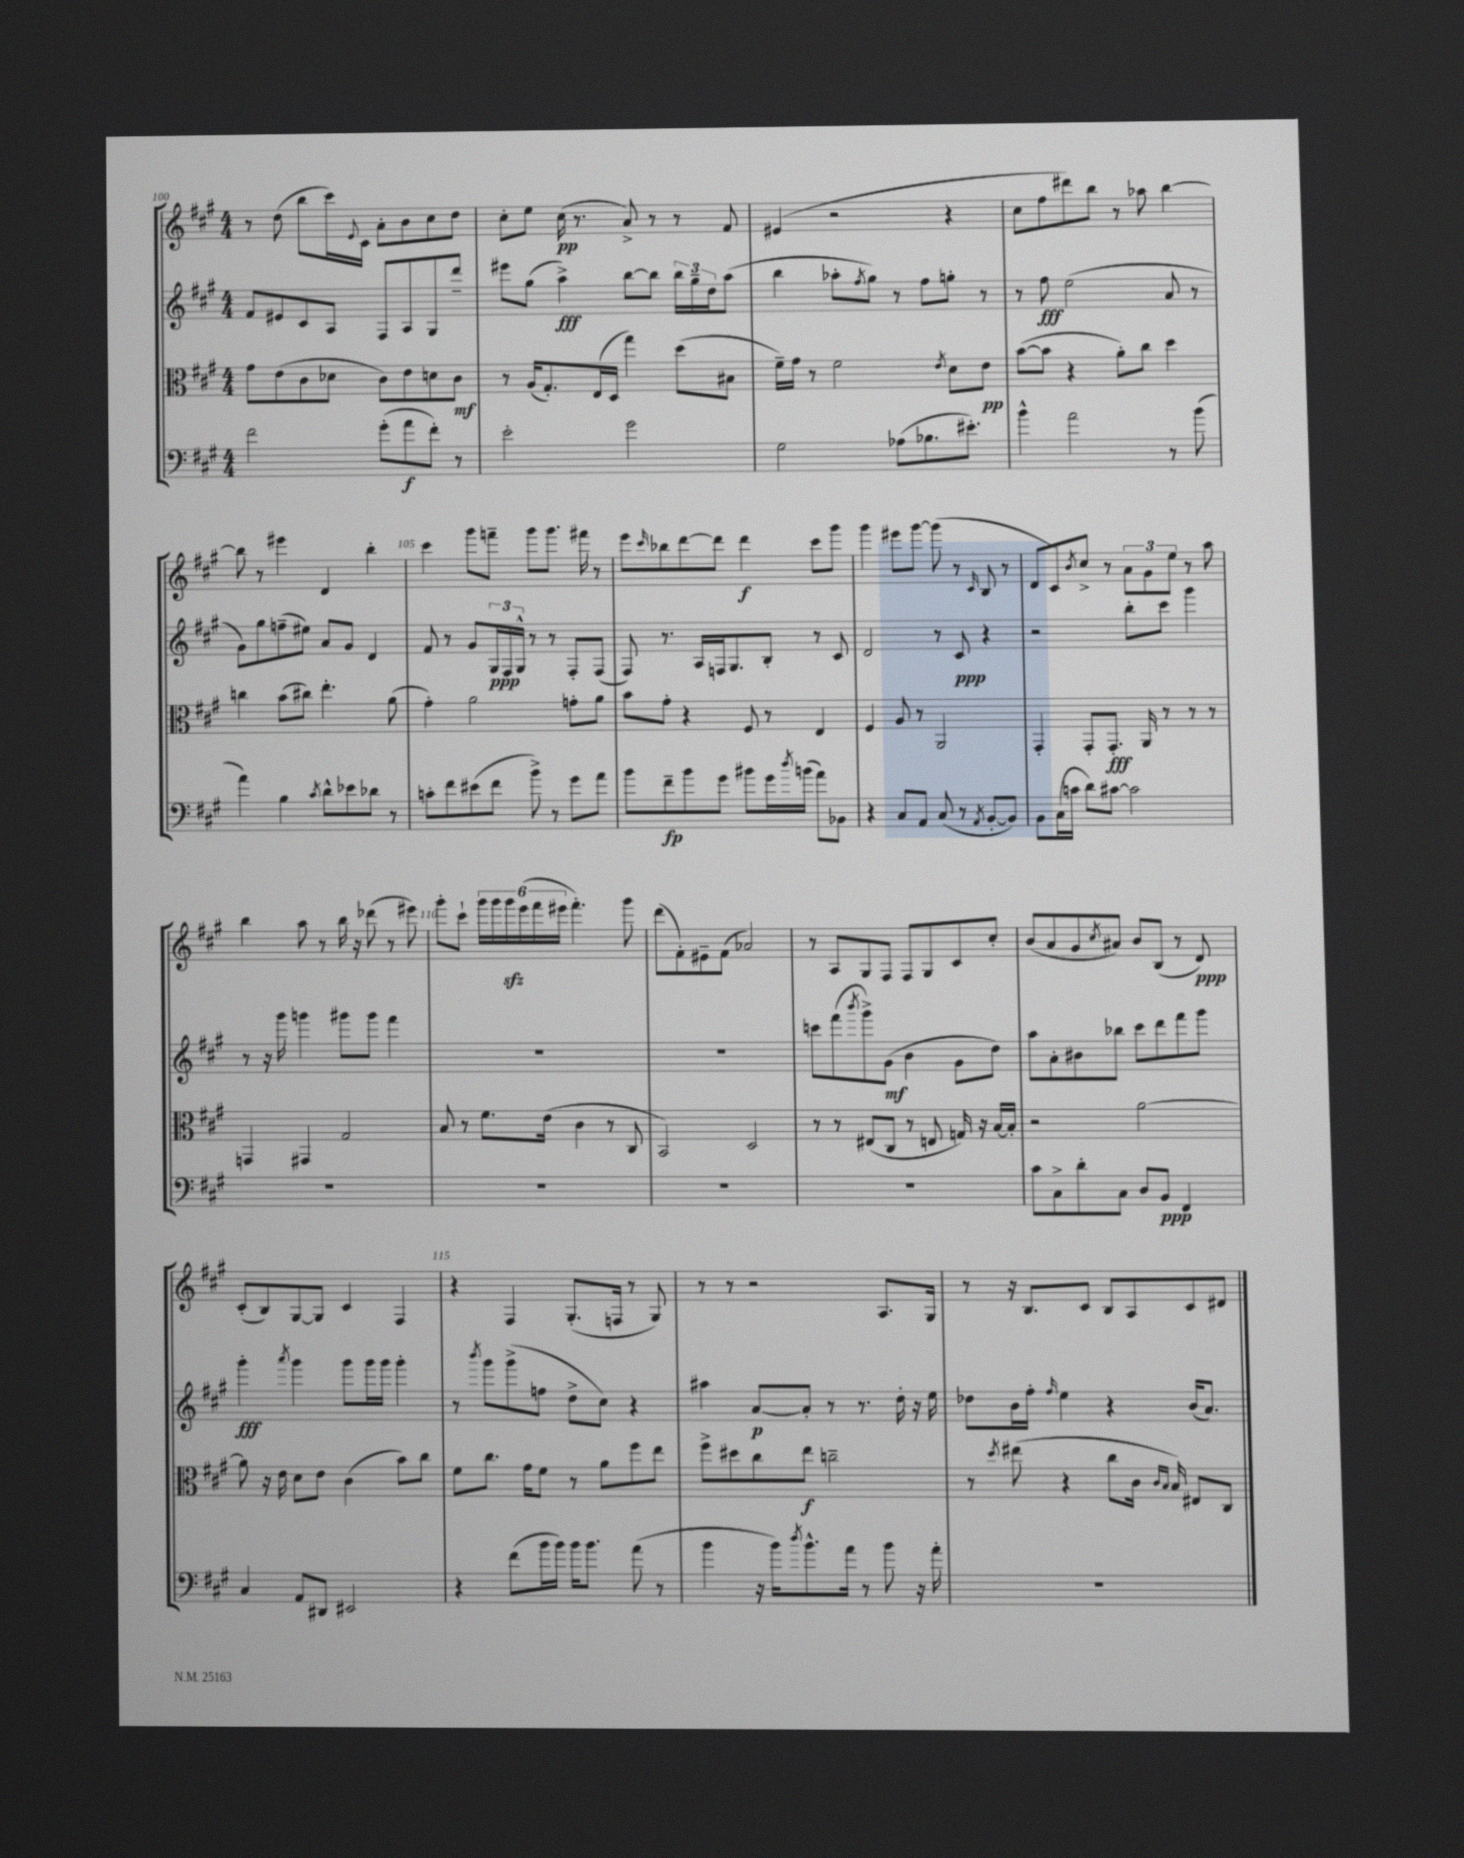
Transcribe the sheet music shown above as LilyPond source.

<<
\new StaffGroup <<
\new Staff = "s0" {
    \clef treble \key a \major \numericTimeSignature \time 4/4
    r8 d''8( b''8 cis'''16) \appoggiatura { e'8 } cis'16 a'8-. b'8 cis''8 d''8 |
    cis''8-. e''8 cis''16\pp( r8. a'8->) r8 r8 fis'8 |
    eis'4( r2 r4 |
    cis''8 fis''8 dis'''8) b''8 r8 aes''8 b''4~ |
    b''8 r8 eis'''4 d'4 b''4-. |
    cis'''4 gis'''8 f'''8-- gis'''8 gis'''8. fis'''16 r8 |
    e'''8 \grace { cis'''16 } bes''8 d'''8~ d'''8 d'''4\f cis'''8 gis'''8 |
    gis'''4 eis'''8 gis'''8~ gis'''8( r8 \grace { cis'16 } b8 r8 |
    d'8 cis'8) \acciaccatura { b'8 } cis''8-> r8 \tuplet 3/2 { a'8 gis'8 e''8 } r8 a''8 |
    b''4 a''8 r8 b''16 r16 des'''8( r8 eis'''8) |
    gis'''8-. cis'''8-! \tuplet 6/4 { gis'''16 gis'''16 gis'''16\sfz e'''16( fis'''16 eis'''16 } fis'''4.-.) gis'''8 |
    d'''8( fis'8-.) eis'8-- fis'8( aes'2) |
    r8 a8 gis8 fis8 fis8 gis8 cis'8 cis''8-. |
    b'8( a'8 gis'8 \acciaccatura { cis''8 } ais'8) b'8 b8( r8 d'8\ppp) |
    cis'8-.( b8) gis8~ gis8 cis'4 fis4 |
    r4 fis4 gis8.-.( f16 r8 gis8) |
    r8 r8 r2 a8. gis16 |
    r8 r16 b8. cis'8 b8 a8 cis'8 dis'8 \bar "|." |
}
\new Staff = "s1" {
    \clef treble \key a \major \numericTimeSignature \time 4/4
    fis'8 eis'8 cis'8 a8 fis8 a8 gis8 d'''8-- |
    eis'''8 gis''8( a''4->\fff) b''8~ b''8 \tuplet 3/2 { b''16 gis''16-- d''16 } a''8( |
    b''4 aes''8-. \acciaccatura { fis''8 } gis''8) r8 fis''8 g''8-. r8 |
    r8 fis''8\fff e''2( a'8 r8 |
    gis'8) gis''8 f''8--( eis''8) a'8 gis'8 d'4 |
    fis'8 r8 gis'8 \tuplet 3/2 { gis16\ppp fis16 gis16-^ } r8 r8 fis8-. fis8( |
    fis8) r8. a16 f16 gis8. b8-. r8 cis'8 |
    d'2 r8 cis'8\ppp r4 |
    r2 b''8-. cis'''8 gis'''4 |
    r8 r16 gis'''16 g'''4 gis'''8 gis'''8 fis'''4 |
    R1 |
    R1 |
    c'''8 fis'''8( \acciaccatura { b'''8 } gis'''8->) gis'8\mf( b'4 gis'8 d''8) |
    a''8 a'8-. bis'8 bes''8 cis'''8 d'''8 fis'''8 gis'''8 |
    gis'''4-.\fff \acciaccatura { a'''8 } gis'''4 gis'''8 gis'''16 gis'''16 gis'''4-. |
    r8 \acciaccatura { b'''8 } gis'''8 gis'''8->( f''8 d''8-> cis''8) r4 |
    ais''4 a'8~\p a'8-. r8 r8. d''16-. r16 e''16 |
    des''8 b'16 fis''16-. \grace { fis''16 } e''4 r4 b'16( a'8.) \bar "|." |
}
\new Staff = "s2" {
    \clef alto \key a \major \numericTimeSignature \time 4/4
    gis'8 e'8( cis'8 des'8 cis'8) e'8 d'8 cis'8\mf |
    r8 a16( gis8.-.) e16( d16 gis''4) d''8( bis8 |
    fis'16--) gis'16 r8 fis'2 \acciaccatura { e'8 } d'8 e'8\pp |
    b'8~( b'8 r4 a'8-.) cis''8 d''4 |
    c''4 b'8( cis''8) e''4.-. a'8( |
    gis'4-.) a'2 g'8-. a'8 |
    b'8 gis'8-. r4 fis8 r8 e4 |
    fis4 a8 r8 a,2 |
    gis,4-. gis,8-. gis,8.-.\fff a,16 r8 r8 r8 |
    g,4 gis,4 gis2 |
    b8 r8 fis'8. e'16( cis'4 r8 cis8 |
    b,2) d2 |
    r8 r8 eis8( cis8 r8 e8 g16) r16 b16~ b16-. |
    r2 a'2~ |
    a'8 r16 e'16 d'8 e'8 cis'4( b'8) cis''8 |
    fis'8 cis''8. gis'16 fis'8 r8 a'8 fis''8 e''8 |
    fis''8-> dis''8 cis''8 e''8\f c''2-- |
    r8 \acciaccatura { d''8 } eis''8( r4 cis''8 cis'16 \grace { cis'16 b16 } b16) eis8 cis8 \bar "|." |
}
\new Staff = "s3" {
    \clef bass \key a \major \numericTimeSignature \time 4/4
    fis'2 gis'8-.( a'8\f fis'8-.) r8 |
    e'2-. gis'2 |
    gis2 aes8( bes8. eis'8.-.) |
    b'4-^ a'2 r8 b'8( |
    a'4) b4 \acciaccatura { cis'8 } d'8-^ ees'8 des'8 r8 |
    c'8-. fis'8 eis'8( fis'8 b'8->) r8 gis'8 a'8 |
    b'8 fis'8--\fp b'8 gis'8 bis'8 gis'16 \acciaccatura { d''8 } b'16( a'8) bes,8 |
    r4 cis8 a,8 cis8( r8 \acciaccatura { a,8 } b,8~-. b,8) |
    b,8 cis16( c'16 d'8) cis'8~ cis'2 |
    R1 |
    R1 |
    R1 |
    R1 |
    cis'8 cis8-> d'8-. cis8 d8 b,8\ppp fis,4 |
    cis4 a,8 dis,8 eis,2 |
    r4 fis'8( b'16 b'16) b'16 b'8. a'8( r8 |
    b'4 r16 b'16) \acciaccatura { d''8 } b'8.-^ a'16 r8 b'8 r16 a'16-. |
    R1 \bar "|." |
}
>>
>>
\layout { \context { \Score currentBarNumber = #100 \override BarNumber.break-visibility = ##(#f #t #t) barNumberVisibility = #(every-nth-bar-number-visible 5) } }
